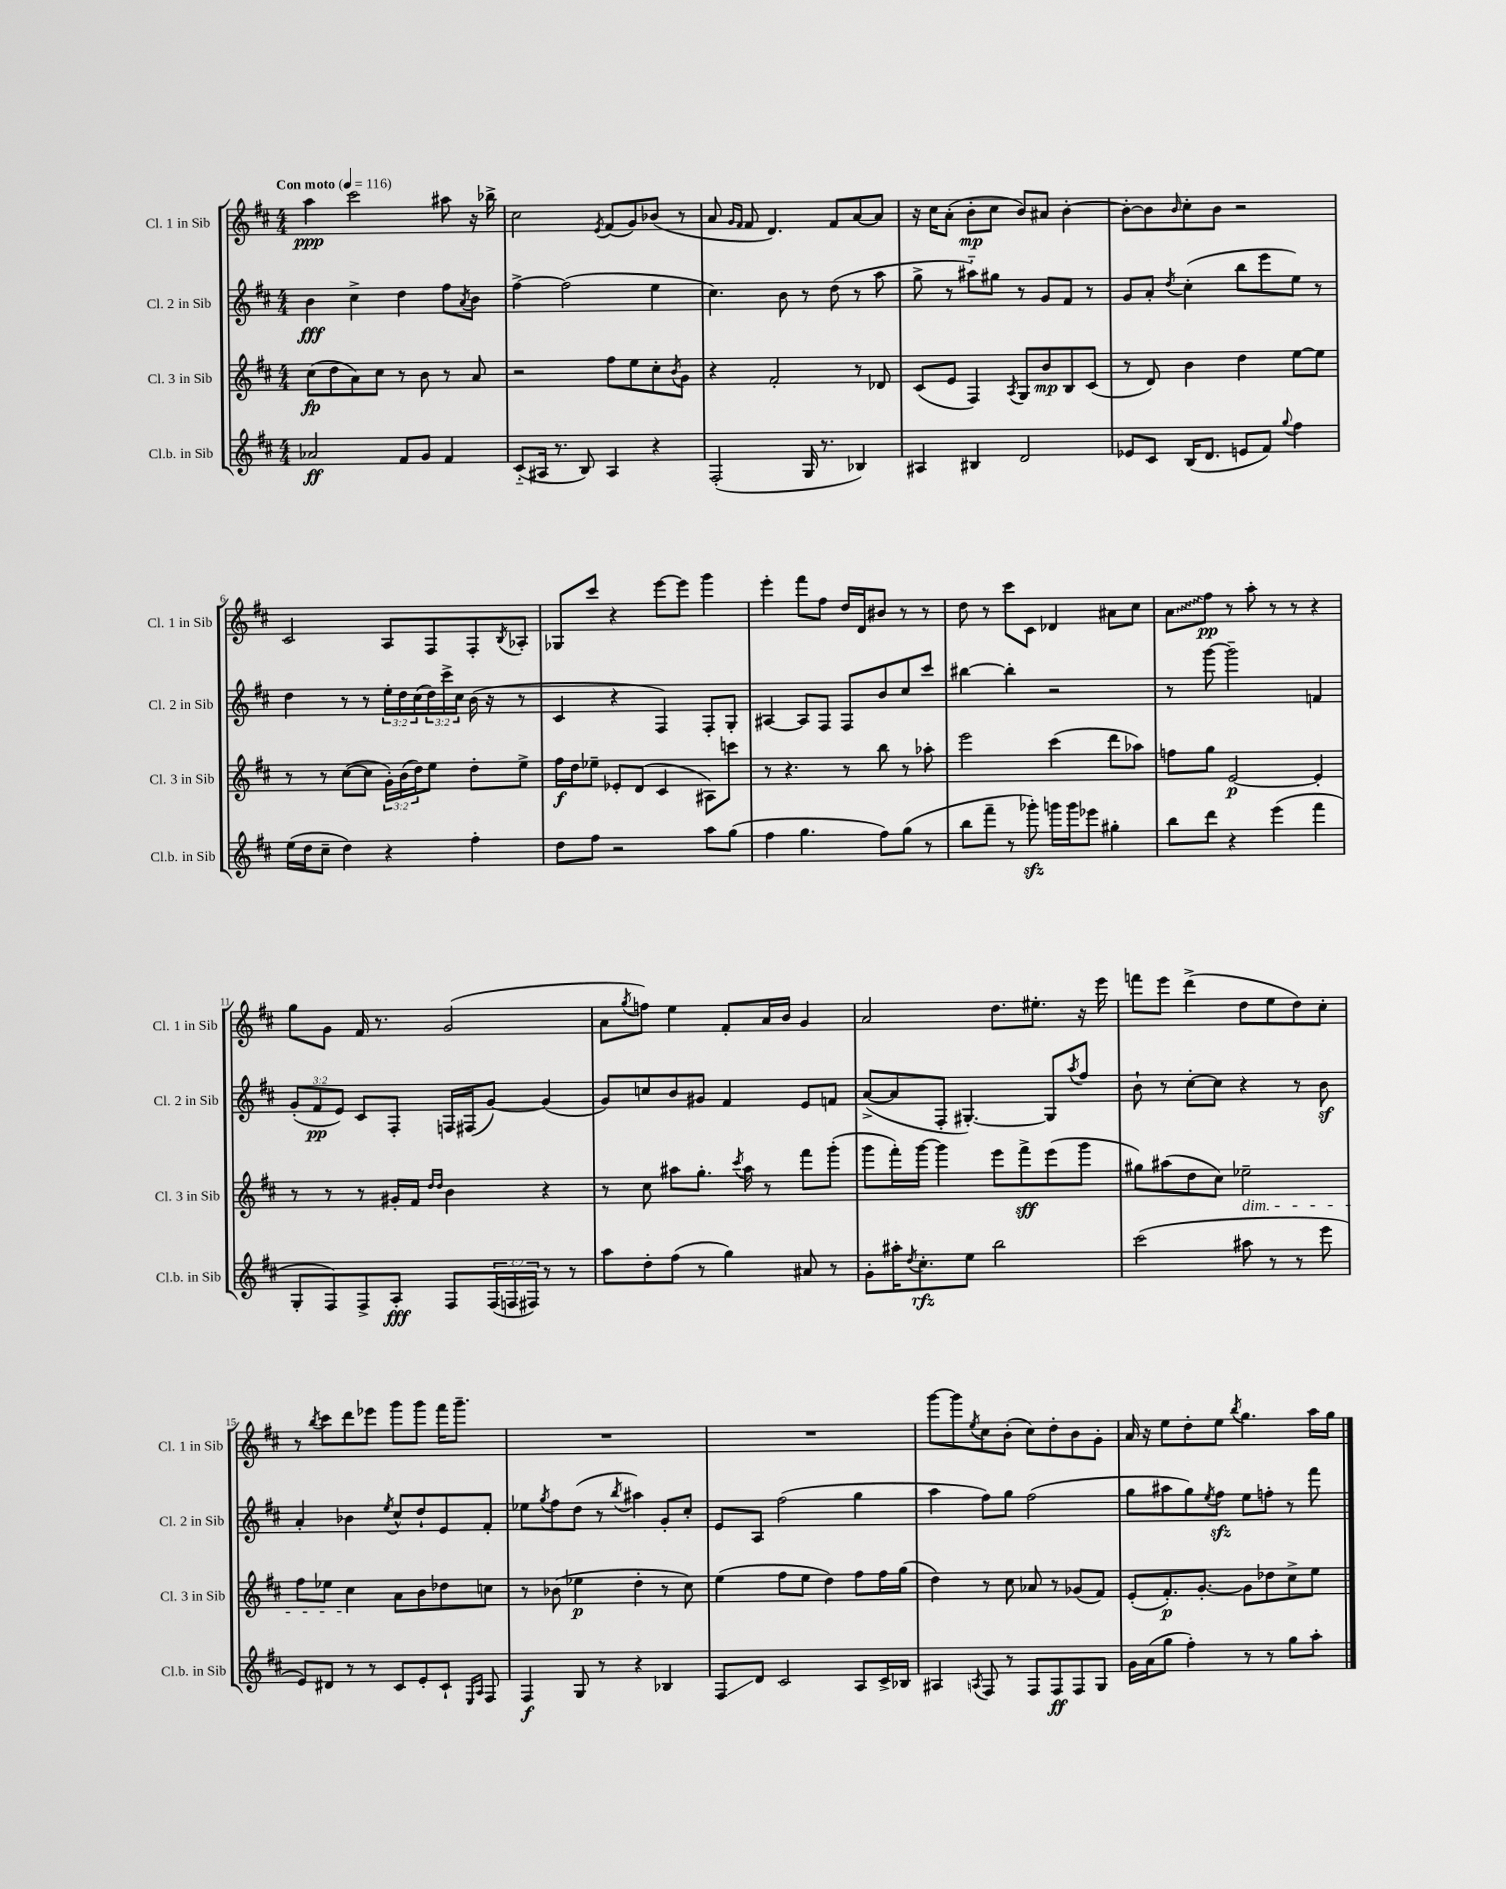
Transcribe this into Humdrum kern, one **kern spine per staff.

**kern	**kern	**kern	**kern
*staff4	*staff3	*staff2	*staff1
*clefG2	*clefG2	*clefG2	*clefG2
*k[f#c#]	*k[f#c#]	*k[f#c#]	*k[f#c#]
*M4/4	*M4/4	*M4/4	*M4/4
*MM116	*MM116	*MM116	*MM116
2a-/	(8cc#\L	4b\	4aa\
.	8dd\	.	.
.	8a\)	4cc#^\	2ccc#\
.	8cc#\J	.	.
8f#/L	8r	4dd\	.
8g/J	8b\	.	.
4f#/	8r	8ff#\L	8aa#\
.	.	8qa/	.
.	8a/	8b\J	16r
.	.	.	16bb-^\
=	=	=	=
(8c#'~/L	2r	[4ff#^\	2cc#\
16A#/Jk	.	.	.
8.r	.	.	.
.	.	(2ff#\]	.
8B/)	.	.	.
.	.	.	8qe/
4A#/	8ff#\L	.	(8f#/L
.	8ee\	.	8g/)
4r	8cc#'\	4ee\	(8b-/J
.	8qb/	.	.
.	8g\J	.	8r
=	=	=	=
(2F#'/	4r	4.cc#\)	8a/
.	.	.	16qqg/LL
.	.	.	16qqf#/JJ
.	.	.	8f#/
.	2f#'/	.	4.d/)
.	.	8b\	.
16G/	.	8r	.
8.r	.	.	.
.	.	(8dd\	8f#/L
4B-/)	8r	8r	[8a/
.	8d-/	8aa\	8a/]J
=	=	=	=
4A#/	(8c#/L	8gg^\	16r
.	.	.	16cc#\LK
.	8e/J	8r	(8a'\J
4B#/	4F#/)	8aa#'~\L)	8b'\L
.	.	8gg#\J	8cc#\J
.	8qA/	.	.
2d/	8G/L	8r	8b/L)
.	8b/	8g/L	8a#/J
.	8B/	8f#/J	[4b'\
.	(8c#/J	8r	.
=	=	=	=
8e-/L	8r	8g/L	8b'\_L
8c#/J	8d/)	8a'/J	8b\]
.	.	8qdd/	16qqb/
(16B/LK	4b\	(4cc#'\	8cc#'\
8.d/J	.	.	.
.	.	.	8b\J
8e/L	4dd\	8bb\L	2r
8f#/J)	.	8eee\	.
8qqgg/	.	.	.
4ff#\	[8ee\L	8ee\J)	.
.	8ee\]J	8r	.
=	=	=	=
(16ee\LL	8r	4dd\	2c#/
16dd\J	.	.	.
8cc#~\J	8r	.	.
4dd\)	([8cc#\L	8r	.
.	8cc#\]J	8r	.
4r	24g'\LL)	24ee'\LL	8A/L
.	(24b\	24dd\	.
.	24dd\J)	(24cc#\	.
.	8ee\J	24dd\)	8F#/
.	.	24ccc#^\	.
.	.	24cc#\JJ	.
4ff#'\	8dd'\L	(16b\	8F#'/
.	.	16r	.
.	.	.	8qB/
.	8ee^\J	8r	8A-'/J
=	=	=	=
8dd\L	16ff#\LL	4c#/	8G-/L
.	16dd\J	.	.
8ff#\J	8ee-~\J	.	8ccc#/J
2r	8e-'/L	4r	4r
.	(8d/J	.	.
.	4c#/	4F#/)	[8eee\L
.	.	.	8eee\]J
8aa\L	8A#\L)	8F#'/L	4ggg\
(8gg\J	8ccc\J	8G'/J	.
=	=	=	=
4ff#\	8r	[4A#/	4eee'\
.	4.r	.	.
4.gg\	.	8A#/]L	8fff#\L
.	.	8F#/J	8ff#\J
.	8r	8F#/L	16dd/LL
.	.	.	16d/J
8ff#\L)	8bb\	8b/	8b#/J
(8gg\J	8r	8cc#/	8r
8r	8aa-'\	8ccc#/J	8r
=	=	=	=
8bb\L	2eee\	[4bb#\	8dd\
8fff#~\J	.	.	8r
8r	.	4bb#'\]	8ccc#\L
8ggg-'\)	.	.	8c#\J
16ggg\LL	(4ccc#\	2r	4d-/
16ggg\J	.	.	.
8eee-\J	.	.	.
4gg#'\	8ddd\L	.	8a#\L
.	8aa-\J)	.	8cc#\J
=	=	=	=
8bb\L	8ff\L	8r	8a\L
8ddd\J	8gg\J	[8ggg\	8ff#\J
4r	[2e/	2ggg~\]	8r
.	.	.	8aa'\
(4eee\	.	.	8r
.	.	.	8r
4fff#\	4e'/]	4f/	4r
=	=	=	=
8G'/L	8r	(12g'/L	8gg\L
.	.	12f#/	.
8F#/)	8r	.	8g\J
.	.	12e/J)	.
8F#^/	8r	8c#/L	16f#/
.	.	.	8.r
8A'/J	16g#'/LL	8F#'/J	.
.	16f#/JJ	.	.
.	16qqdd/LL	.	.
.	16qqdd/JJ	.	.
8F#/L	4b\	16F/LL	(2g/
.	.	(16F#/J	.
(24F#/L	.	[8g/J)	.
24F/	.	.	.
24F#/JJ)	.	.	.
8r	4r	(4g/]	.
8r	.	.	.
=	=	=	=
8aa\L	8r	8g/L)	8a\L
.	.	.	8qgg/
8dd'\	8cc#\	8cc/	8ff\J)
(8ff#\J	8aa#\L	8b/	4ee\
8r	8.gg'\J	8g#/J	.
4gg\)	.	4f#/	8f#'/L
.	8qccc#/	.	.
.	16aa#\	.	.
.	8r	.	16a/L
.	.	.	16b/JJ
8a#/	8fff#\L	8e/L	4g/
8r	(8ggg'\J	8f/J	.
=	=	=	=
8g'\L	8ggg\L	([8a^/L	2a/
16aa#'\K	16fff#'\L)	8a/]	.
8qdd/	.	.	.
8.cc#'\	[16ggg\JJ	.	.
.	4ggg\]	8F#'/J	.
8ee\J	.	[4.G#'/)	.
2bb\	8eee\L	.	8.dd\L
.	8fff#^\	.	.
.	.	.	8.ee#'\J
.	(8eee\	8G#/]L	.
.	.	8qaa/	.
.	8ggg\J	8ff#/J	16r
.	.	.	16eee\
=	=	=	=
(2ccc#\	8gg#\L)	8b`\	8fff\L
.	(8aa#\	8r	8eee\J
.	8dd\	[8cc#'\L	(4ddd^\
.	8cc#\J)	8cc#\]J	.
8aa#\	2ee-~\	4r	8dd\L
8r	.	.	8ee\
8r	.	8r	8dd\)
8eee\	.	8b\	8cc#'\J
=	=	=	=
8e/L)	8ff#\L	4a'/	8r
.	.	.	8qbb/
8d#/J	8ee-\J	.	8ccc#\L
8r	4cc#\	4b-\	8ddd\
8r	.	.	8eee-\J
.	.	8qee/	.
8c#/L	8a\L	8cc#^^/L	8ggg\L
8e'/	8b\	8dd`/	8ggg\J
8c#`/J	8dd-\	8e/	16fff#\LK
.	.	.	8.ggg~\J
16qqE/LL	.	.	.
16qqA/JJ	.	.	.
8F#/	8cc\J	8f#'/J	.
=	=	=	=
4F#/	8r	8ee-\L	1r
.	.	8qgg/	.
.	(8b-\	8ff#\	.
8G/	4ee-\	(8dd\J	.
8r	.	8r	.
.	.	8qbb/	.
4r	4dd'\	4aa#\)	.
4B-/	8r	8g'/L	.
.	8cc#\)	8cc#'/J	.
=	=	=	=
8F#/L	(4ee\	8e/L	1r
8d/J	.	8A/J	.
2c#/	8ff#\L	(2ff#\	.
.	8ee\J	.	.
.	4dd\)	.	.
8A/L	8ff#\L	4gg\	.
16c#^/L	16ff#\L	.	.
16B-/JJ	(16gg\JJ	.	.
=	=	=	=
4A#/	4dd\)	4aa\	[8ggg\L
.	.	.	8ggg\]
8qA/	.	.	8qee/
8F#/	8r	8ff#\L)	8cc#\
8r	8cc#\	8gg\J	(8b'\J
8F#/L	8a-/	(2ff#\	8cc#\L)
8F#/	8r	.	8dd'\
8F#/	(8g-/L	.	8b\
8G/J	8f#/J)	.	8g'\J
=	=	=	=
16g\LL	(8e'/L	8gg\L	16a/
(16a\J	.	.	16r
8gg\J	8.f#'/)	8aa#\	8ee\L
4ff#'\)	.	8gg\)	8dd'\
.	[8.g'/J	.	.
.	.	8qee/	.
.	.	8ff#\J	8ee\J
.	.	.	8qbb/
8r	8g\]L	8ee\L	4.gg\
8r	8dd-\	8ff'\J	.
8gg\L	8cc#^\	8r	.
8aa'\J	8ee\J	8fff#\	16aa\LL
.	.	.	16gg\JJ
==	==	==	==
*-	*-	*-	*-
